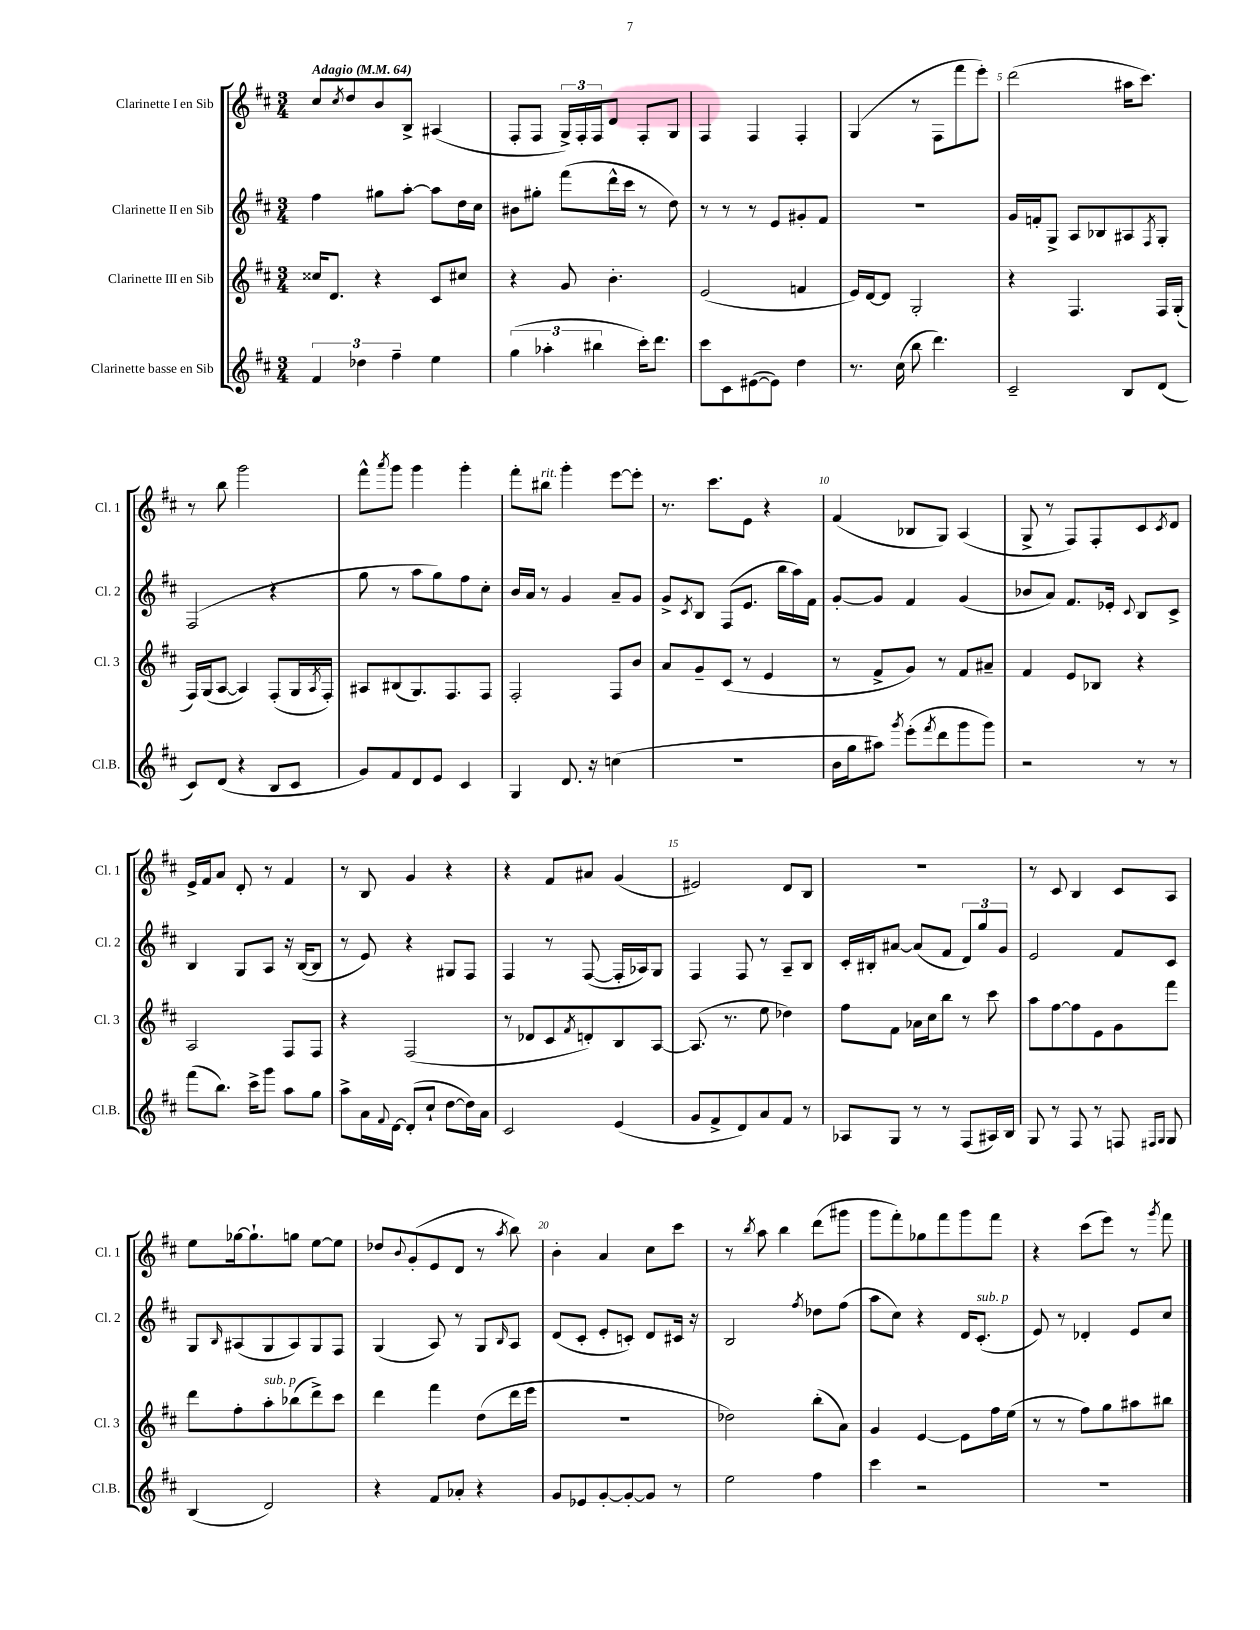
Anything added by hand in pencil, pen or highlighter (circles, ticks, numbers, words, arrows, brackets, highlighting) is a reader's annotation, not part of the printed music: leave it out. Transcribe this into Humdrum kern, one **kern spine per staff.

**kern	**kern	**kern	**kern
*staff4	*staff3	*staff2	*staff1
*clefG2	*clefG2	*clefG2	*clefG2
*k[f#c#]	*k[f#c#]	*k[f#c#]	*k[f#c#]
*M3/4	*M3/4	*M3/4	*M3/4
*MM64	*MM64	*MM64	*MM64
6f#/	16cc##/LK	4ff#\	8cc#/L
.	8.d/J	.	.
.	.	.	8qcc#/
.	.	.	8dd/
6dd-\	.	.	.
.	4r	8gg#\L	8b/
6ff#~\	.	.	.
.	.	[8aa'\J	8B^/J
4ee\	8c#/L	8aa\]L	(4A#/
.	8cc#/J	16dd\L	.
.	.	16cc#\JJ	.
=	=	=	=
(6gg\	4r	8b#\L	8F#'/L
.	.	8gg#'\J	8F#/J
6aa-'\	.	.	.
.	8g/	(8fff#\L	24G^/LL)
.	.	.	24F#'/
6bb#\	.	.	24F#/J
.	4.b'\	16ddd^^\L	8d/J
.	.	16ccc#\JJ	.
16ccc#'\LK)	.	8r	8F#'/L
8.ddd\J	.	.	.
.	.	8dd\)	8G/J
=	=	=	=
8ccc#\L	(2e/	8r	4F#/
8c#\	.	8r	.
([8e#\	.	8r	4F#/
8e#\]J)	.	8e/L	.
4dd\	4f/	8g#'/	4F#'/
.	.	8f#/J	.
=	=	=	=
8.r	16e/LL)	2.r	(4G/
.	[16d/J	.	.
.	8d/]J	.	.
(16cc#\	.	.	.
8bb\	2G'/	.	8r
4.ddd\)	.	.	8F#\L
.	.	.	8fff#\
.	.	.	8eee'\J)
=	=	=	=
2c#~/	4r	16g/LL	(2ddd\
.	.	16f'/J	.
.	.	8G^/J	.
.	4.F#/	8A/L	.
.	.	8B-/	.
8B/L	.	8A#/	16aa#\LK
.	.	.	8.ccc#\J)
.	.	8qF#/	.
(8d/J	16F#/LL	8G'/J	.
.	(16G'/JJ	.	.
=	=	=	=
8c#/L)	16F#/LL)	(2F#/	8r
.	(16G/J	.	.
(8d/J	[8A/J	.	8bb\
4r	4A/])	.	2ggg\
8B/L	(8F#'/L	4r	.
8c#/J	16G/L	.	.
.	8qA/	.	.
.	16F#'/JJ)	.	.
=	=	=	=
8g/L)	8A#/L	8gg\	8fff#^^\L
.	.	.	8qaaa/
8f#/	(8B#/	8r	8ggg\J
8d/	8.G/)	8aa\L	4ggg\
8e/J	.	8gg\)	.
.	8.F#/	.	.
4c#/	.	8ff#\	4ggg'\
.	8F#/J	8cc#'\J	.
=	=	=	=
4G/	2F#'/	16b/LL	8fff#'\L
.	.	16a/JJ	.
.	.	8r	8bb#\J
8.d/	.	4g/	4ggg'\
16r	.	.	.
(4cc\	8F#/L	8a~/L	[8eee\L
.	8b/J	8g/J	8eee'\]J
=	=	=	=
2.r	8a/L	8g^/L	8.r
.	.	8qc#/	.
.	8g~/	8B/J	.
.	.	.	8.ccc#\L
.	(8c#/J	(8F#/L	.
.	8r	8.e/J	8e\J
.	4e/	.	4r
.	.	16bb\LL	.
.	.	16aa\)	.
.	.	16f#\JJ	.
=	=	=	=
16b\LL	8r	[8g'/L	(4f#/
16gg\J	.	.	.
8aa#\J)	8f#^/L	8g/]J	.
8qggg/	.	.	.
(8eee'\L	8g/J)	4f#/	8B-/L
8qfff#/	.	.	.
8ddd\	8r	.	8G/J)
8ggg\	8f#/L	(4g/	(4A/
8ggg\J)	8a#~/J	.	.
=	=	=	=
2r	4f#/	8b-/L	8G^/
.	.	8a/J)	8r
.	8e/L	8.f#/L	8F#/L)
.	8B-/J	.	8F#'/
.	.	16e-'/Jk	.
.	.	8qqc#/	.
8r	4r	8B/L	8c#/
.	.	.	8qc#/
8r	.	8c#^/J	8d/J
=	=	=	=
(8fff#\L	2A/	4B/	16e^/LL
.	.	.	16f#/J
8.bb\J)	.	.	8a/J
.	.	8G/L	8d'/
16ccc#^\LK	.	.	.
8ggg\J	.	8A/J	8r
8aa\L	8F#/L	16r	4f#/
.	.	([16B/LK	.
8gg\J	8F#/J	8B/]J	.
=	=	=	=
8aa^\L	4r	8r	8r
16a\L	.	8e/)	8B/
8qqf#/	.	.	.
[16d\JJ	.	.	.
(8d'/]L	(2F#/	4r	4g/
8cc#`/J	.	.	.
[8dd\L	.	8G#/L	4r
16dd\]L)	.	8F#/J	.
16a\JJ	.	.	.
=	=	=	=
2c#/	8r	4F#/	4r
.	8d-/L	.	.
.	8c#/	8r	8f#/L
.	8qf#/	.	.
.	8d'/)	([8F#/	8a#/J
(4e/	8B/	16F#'/]LL	(4g/
.	.	16A-/J)	.
.	[8A/J	8G/J	.
=	=	=	=
8g/L	(8.A/]	4F#/	2e#/)
8f#^/	.	.	.
.	8.r	.	.
8d/)	.	8F#/	.
8a/	8ee\	8r	.
8f#/J	4dd-\)	8A~/L	8d/L
8r	.	8B/J	8B/J
=	=	=	=
8A-/L	8ff#\L	16c#'/LL	2.r
.	.	16B#'/J	.
8G/J	8f#\J	[8a#/J	.
8r	16a-\LL	(8a#/]L	.
.	16cc#\J	.	.
8r	8bb\J	8f#/J	.
(8F#/L	8r	12d/L)	.
.	.	12gg/	.
16A#/L)	8ccc#\	.	.
.	.	12g/J	.
16B/JJ	.	.	.
=	=	=	=
8G/	8aa\L	2e/	8r
8r	[8ff#\	.	8c#/
8F#/	8ff#\]	.	4B/
8r	8e\	.	.
8F/	8g\	8f#/L	8c#/L
16qqF#/LL	.	.	.
16qqG/JJ	.	.	.
8G/	8fff#\J	8c#/J	8A/J
=	=	=	=
(4B/	8ddd\L	8G/L	8ee\L
.	.	16qqB/	.
.	8ff#'\	(8A#/	[16gg-\k
.	.	.	8.gg-`\]
2d/)	8aa'\	8G/	.
.	(8bb-\	8A#/)	8gg\J
.	8ddd^\)	8G/	[8ee\L
.	8ccc#\J	8F#/J	8ee\]J
=	=	=	=
4r	4ddd\	(4G/	8dd-/L
.	.	.	8qqb/
.	.	.	(8g'/
8f#/L	4fff#\	8A/)	8e/
8a-'/J	.	8r	8d/J
4r	(8dd\L	8G/L	8r
.	.	16qqB/	8qaa/
.	16ddd\L	8A/J	8bb\)
.	16eee\JJ	.	.
=	=	=	=
8g/L	2.r	(8d/L	4b'\
8e-/	.	8c#'/J	.
[8g'/	.	8e'/L	4a/
8g'/_	.	8c'/J)	.
8g/]J	.	8d/L	8cc#\L
8r	.	16c#/Jk	8ccc#\J
.	.	16r	.
=	=	=	=
2ee\	2dd-\)	2B/	8r
.	.	.	8qbb/
.	.	.	8aa\
.	.	.	4bb\
.	.	8qff#/	.
4ff#\	(8bb'\L	8dd-\L	(8ddd\L
.	8a\J)	(8ff#\J	8ggg#\J
=	=	=	=
4ccc#\	4g/	8aa\L	8ggg\L
.	.	8cc#\J)	8fff#'\)
2r	[4e/	4r	8gg-\
.	.	.	8fff#\
.	8e\]L	16d/LK	8ggg\
.	.	(8.c#'/J	.
.	16ff#\L	.	8fff#\J
.	(16ee\JJ	.	.
=	=	=	=
2.r	8r	8e/)	4r
.	8r	8r	.
.	8ff#\L)	4d-'/	(8ccc#\L
.	8gg\	.	8eee\J)
.	8aa#\	8e/L	8r
.	.	.	8qggg/
.	8bb#\J	8cc#/J	8fff#\
==	==	==	==
*-	*-	*-	*-
